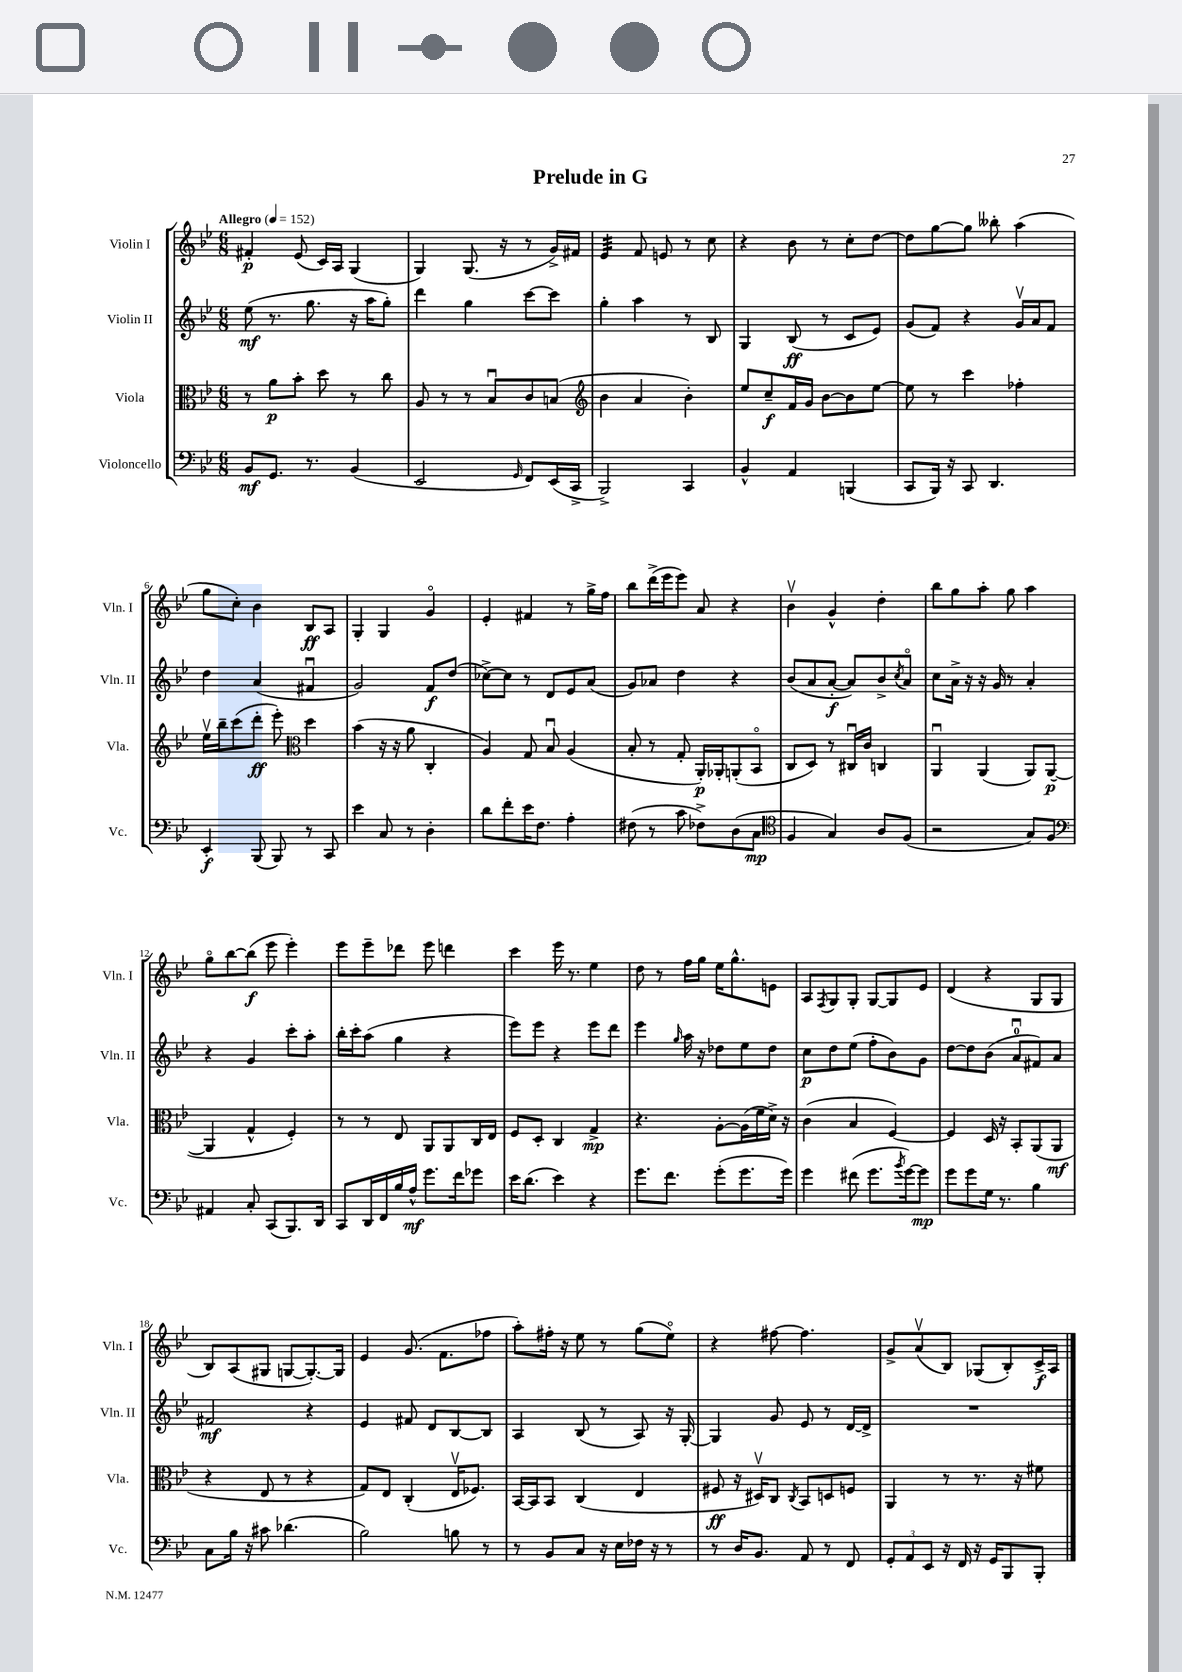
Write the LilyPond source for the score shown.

\header { title = "Prelude in G" }
<<
\new StaffGroup <<
\new Staff = "s0" \with { instrumentName = "Violin I" shortInstrumentName = "Vln. I" } {
    \clef treble \key bes \major \numericTimeSignature \time 6/8 \tempo "Allegro" 4 = 152
    fis'4-.\p ees'8( c'16) a16 g4( |
    g4) g8.( r16 r8 g'16->) fis'16 |
    ees'4:32 f'8 e'8 r8 c''8 |
    r4 bes'8 r8 c''8-. d''8~ |
    d''8 g''8~ g''8 beses''8-. a''4( |
    g''8 c''8-.) bes'4 bes8\ff a8 |
    g4-. g4 g'4\flageolet |
    ees'4-. fis'4 r8 g''16-> f''16 |
    bes''8 d'''16->( ees'''16 ees'''8) a'8 r4 |
    bes'4\upbow g'4-^ d''4-. |
    bes''8 g''8 a''8-. g''8 a''4 |
    g''8\flageolet bes''8~ bes''8\f( ees'''8 ees'''4-.) |
    ees'''8 ees'''8-- des'''8 ees'''8 d'''4 |
    c'''4 ees'''16 r8. ees''4 |
    d''8 r8 f''16 g''16 ees''16 g''8.-^ e'8 |
    a8 \acciaccatura { f8 } g8 g8-. g8~ g8 ees'8 |
    d'4( r4 g8 g8 |
    bes8) a8( gis8 g8~ g8.~-.) g16 |
    ees'4 g'8.( f'8. fes''8 |
    a''8-.) fis''16-. r16 ees''8 r8 g''8( ees''8\flageolet) |
    r4 fis''8~ fis''4. |
    g'8-> a'8\upbow( bes8) ges8( bes8-.) c'16->\f a16 \bar "|." |
}
\new Staff = "s1" \with { instrumentName = "Violin II" shortInstrumentName = "Vln. II" } {
    \clef treble \key bes \major \numericTimeSignature \time 6/8
    ees''8\mf( r8. g''8. r16 a''16 g''8-.) |
    d'''4 g''4 c'''8~ c'''8 |
    g''4-. a''4 r8 bes8 |
    g4 bes8\ff( r8 c'8 ees'8) |
    g'8( f'8) r4 g'16\upbow a'16 f'8 |
    d''4 a'4( fis'4\downbow |
    g'2) f'8\f d''8( |
    ces''8~->) ces''8 r8 d'8 ees'8 a'8( |
    g'8) aes'8 d''4 r4 |
    bes'8( a'8 a'8~-.\f a'8) bes'8-> \acciaccatura { c''8 } a'8\flageolet |
    c''8 a'16-> r16 r16 g'16 r8 a'4-. |
    r4 g'4 c'''8-. a''8-. |
    bes''16-. c'''16-. a''8( g''4 r4 |
    ees'''8) ees'''8 r4 ees'''8 d'''8 |
    ees'''4 \grace { g''16 } a''16 r16 des''8 ees''8 des''8 |
    c''8\p d''8 ees''8( f''8-. bes'8) g'8 |
    d''8~ d''8 bes'8( a'8-0\downbow fis'8) a'8 |
    fis'2\mf r4 |
    ees'4 fis'8 d'8 bes8~ bes8 |
    a4 bes8( r8 a8) r16 g16~-. |
    g4 g'8 ees'8 r8 d'16~ d'16-> |
    R2. \bar "|." |
}
\new Staff = "s2" \with { instrumentName = "Viola" shortInstrumentName = "Vla." } {
    \clef alto \key bes \major \numericTimeSignature \time 6/8
    r8 a'8\p bes'8-. d''8 r8 c''8 |
    a8 r8 r8 bes8\downbow c'8 b8( |
    \clef treble bes'4 a'4 bes'4-.) |
    ees''8 c''8--\f f'16 g'16 bes'8~ bes'8 ees''8~ |
    ees''8 r8 c'''4 fes''4-. |
    ees''16\upbow bes''16-- c'''8( d'''8-.\ff ees'''8-.) \clef alto d''4 |
    bes'4( r16 r16 a'8 c4-. |
    a4) g8 bes8\downbow a4( |
    bes8-. r8 g8-. a,16-.\p) aes,16-. a,8-.( bes,8\flageolet |
    c8 d8) r8 cis16\downbow c'16 c4 |
    a,4\downbow a,4( a,8) a,8~\p( |
    a,4 g4-^ f4-.) |
    r8 r8 ees8 a,8 a,8 c16 ees16 |
    f8 d8-. c4 g4->\mp |
    r4. a8~-. a16( f'16 d'16->) r16 |
    c'4( bes4 f4~) |
    f4 d16 r16 bes,8-. a,8( a,8\mf |
    r4 ees8 r8 r4 |
    g8) ees8 c4-.( ees16\upbow fes8.) |
    bes,16~ bes,16 bes,8 c4( ees4 |
    fis8\ff r16 dis16\upbow) c8 \acciaccatura { c8 } bes,8 d8 f8 |
    a,4 r8 r8. r16 fis'8 \bar "|." |
}
\new Staff = "s3" \with { instrumentName = "Violoncello" shortInstrumentName = "Vc." } {
    \clef bass \key bes \major \numericTimeSignature \time 6/8
    bes,8\mf g,8. r8. bes,4( |
    ees,2 \grace { g,16 } f,8) ees,16( c,16-> |
    bes,,2->) c,4 |
    bes,4-^ a,4 b,,4( |
    c,8 bes,,16) r16 c,8 d,4. |
    ees,4-.\f bes,,8( bes,,8) r8 c,8 |
    ees'4 c8 r8 d4-. |
    d'8 f'8-. ees'16 f8. a4-. |
    fis8( r8 c'8 fes8->) d8( c8\mp |
    \clef tenor f4 g4) a8 f8( |
    r2 g8) f8 |
    \clef bass ais,4 c8-. c,8( bes,,8.) d,16 |
    c,8 d,16 f,16 bes16 a16-^\mf g'8. f'16 ges'8 |
    ees'16 d'8.( ees'4) r4 |
    g'8. f'8. g'8-.( g'8. g'16) |
    g'4 fis'8( g'8. \acciaccatura { bes'8 } g'16~) g'8\mp |
    g'8 g'8 g16 r8. bes4 |
    c8 bes16 r16 cis'8 des'4.( |
    bes2) b8 r8 |
    r8 bes,8 c8 r16 ees16 fes16 r16 r8 |
    r8 d16 bes,8. a,8 r8 f,8 |
    \tuplet 3/2 { g,8-. a,8 ees,8 } r16 f,16 r16 g,16 bes,,8 bes,,8-. \bar "|." |
}
>>
>>
